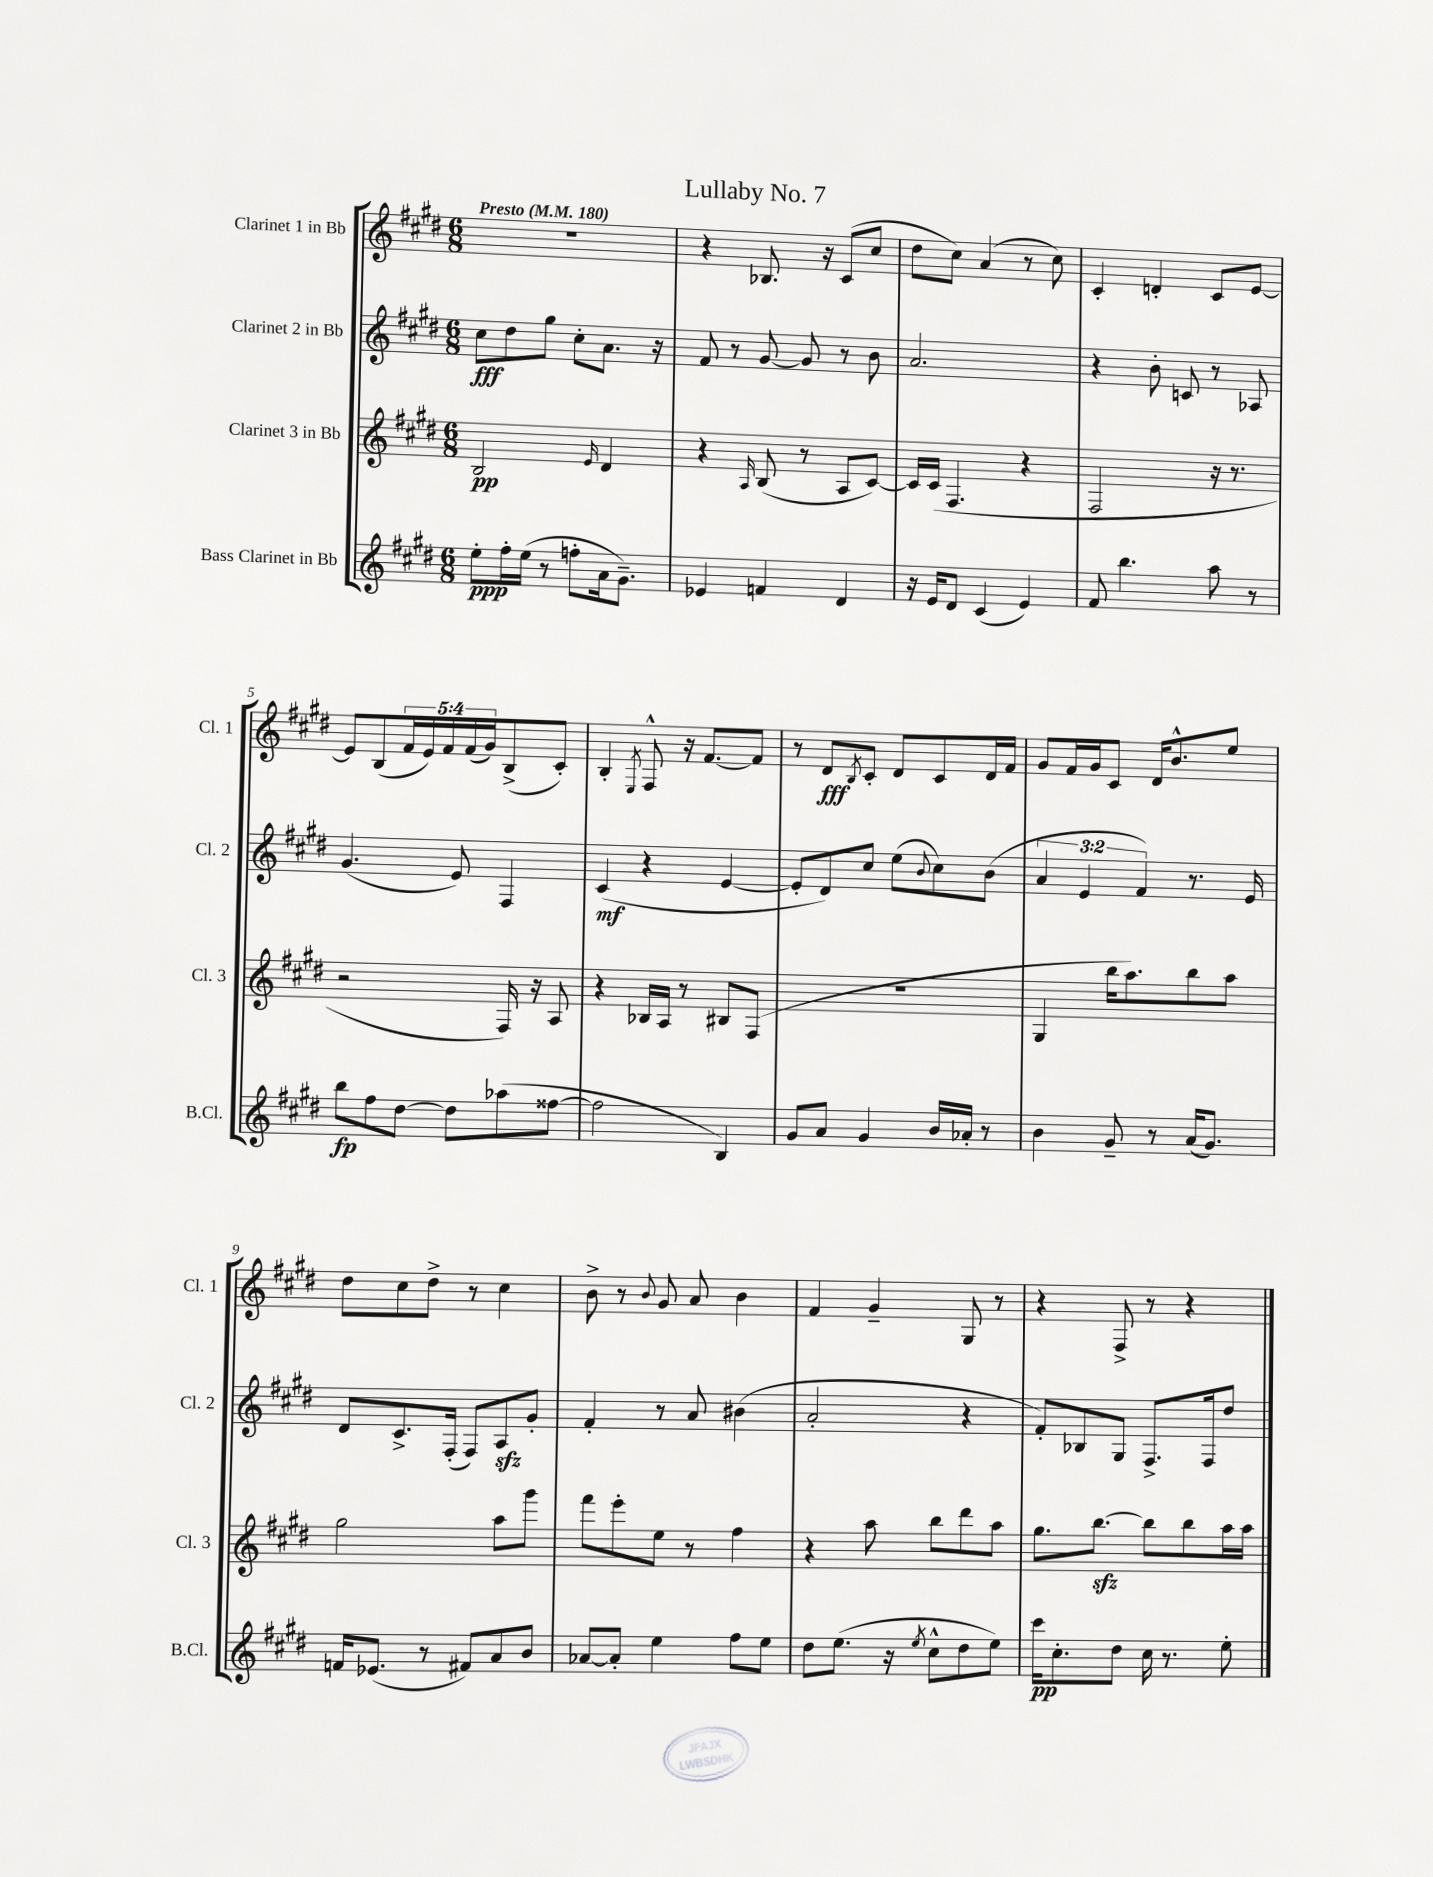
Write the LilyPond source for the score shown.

\header { title = "Lullaby No. 7" }
<<
\new StaffGroup <<
\new Staff = "s0" \with { instrumentName = "Clarinet 1 in Bb" shortInstrumentName = "Cl. 1" } {
    \clef treble \key e \major \numericTimeSignature \time 6/8 \override Staff.TupletNumber.text = #tuplet-number::calc-fraction-text \tempo "Presto" 4 = 180
    R2. |
    r4 bes8. r16 cis'8( cis''8 |
    dis''8 cis''8) a'4( r8 cis''8) |
    cis'4-. d'4-. cis'8 e'8~ |
    e'8 b8( \tuplet 5/4 { fis'16 e'16) fis'16 fis'16( gis'16) } b8->( cis'8-.) |
    b4-. \acciaccatura { e8 } fis8-^ r16 fis'8.~ fis'8 |
    r8 dis'8\fff \acciaccatura { b8 } cis'8-. dis'8 cis'8 dis'16 fis'16 |
    gis'8 fis'16 gis'16 cis'8 dis'16 b'8.-^ e''8 |
    dis''8 cis''8 dis''8-> r8 cis''4 |
    b'8-> r8 \appoggiatura { b'8 } gis'8 a'8 b'4 |
    fis'4 gis'4-- gis8 r8 |
    r4 fis8-> r8 r4 \bar "|." |
}
\new Staff = "s1" \with { instrumentName = "Clarinet 2 in Bb" shortInstrumentName = "Cl. 2" } {
    \clef treble \key e \major \numericTimeSignature \time 6/8 \override Staff.TupletNumber.text = #tuplet-number::calc-fraction-text
    cis''8\fff dis''8 gis''8 cis''8-. a'8. r16 |
    fis'8 r8 gis'8~ gis'8 r8 b'8 |
    a'2. |
    r4 b'8-. c'8 r8 aes8 |
    gis'4.( e'8) fis4 |
    cis'4\mf( r4 e'4~ |
    e'8-. dis'8) cis''8 e''8( \appoggiatura { b'8 } cis''8) b'8( |
    \tuplet 3/2 { a'4 e'4 fis'4) } r8. e'16 |
    dis'8 cis'8.-> fis16-.( fis8) a8\sfz gis'8-. |
    fis'4-. r8 a'8 bis'4( |
    a'2-. r4 |
    fis'8-.) bes8 gis8 fis8.-> fis16 dis''8 \bar "|." |
}
\new Staff = "s2" \with { instrumentName = "Clarinet 3 in Bb" shortInstrumentName = "Cl. 3" } {
    \clef treble \key e \major \numericTimeSignature \time 6/8
    b2\pp \grace { e'16 } dis'4 |
    r4 \grace { a16 } b8( r8 a8 cis'8~) |
    cis'16 cis'16( fis4. r4 |
    fis2 r16 r8. |
    r2 fis16) r16 a8 |
    r4 bes16 a16 r8 bis8 fis8( |
    R2. |
    gis4 b''16 a''8.) b''8 a''8 |
    gis''2 a''8 gis'''8 |
    fis'''8 e'''8-. e''8 r8 fis''4 |
    r4 a''8 b''8 dis'''8 a''8 |
    gis''8. b''8.~\sfz b''8 b''8 a''16 a''16 \bar "|." |
}
\new Staff = "s3" \with { instrumentName = "Bass Clarinet in Bb" shortInstrumentName = "B.Cl." } {
    \clef treble \key e \major \numericTimeSignature \time 6/8
    e''8-.\ppp fis''16-. e''16( r8 f''8-. a'16 gis'8.--) |
    ees'4 f'4 dis'4 |
    r16 e'16 dis'8 cis'4( e'4) |
    fis'8 b''4. a''8 r8 |
    b''8\fp fis''8 dis''8~ dis''8 aes''8( fisis''8~ |
    fisis''2 b4) |
    gis'8 a'8 gis'4 b'16 aes'16-. r8 |
    b'4 gis'8-- r8 a'16( gis'8.) |
    f'16 ees'8.( r8 fis'8) a'8 b'8 |
    aes'8~ aes'8-. e''4 fis''8 e''8 |
    dis''8 e''8.( r16 \acciaccatura { e''8 } cis''8-^ dis''8 e''8) |
    cis'''16\pp cis''8.-. dis''8 cis''16 r8. e''8-. \bar "|." |
}
>>
>>
